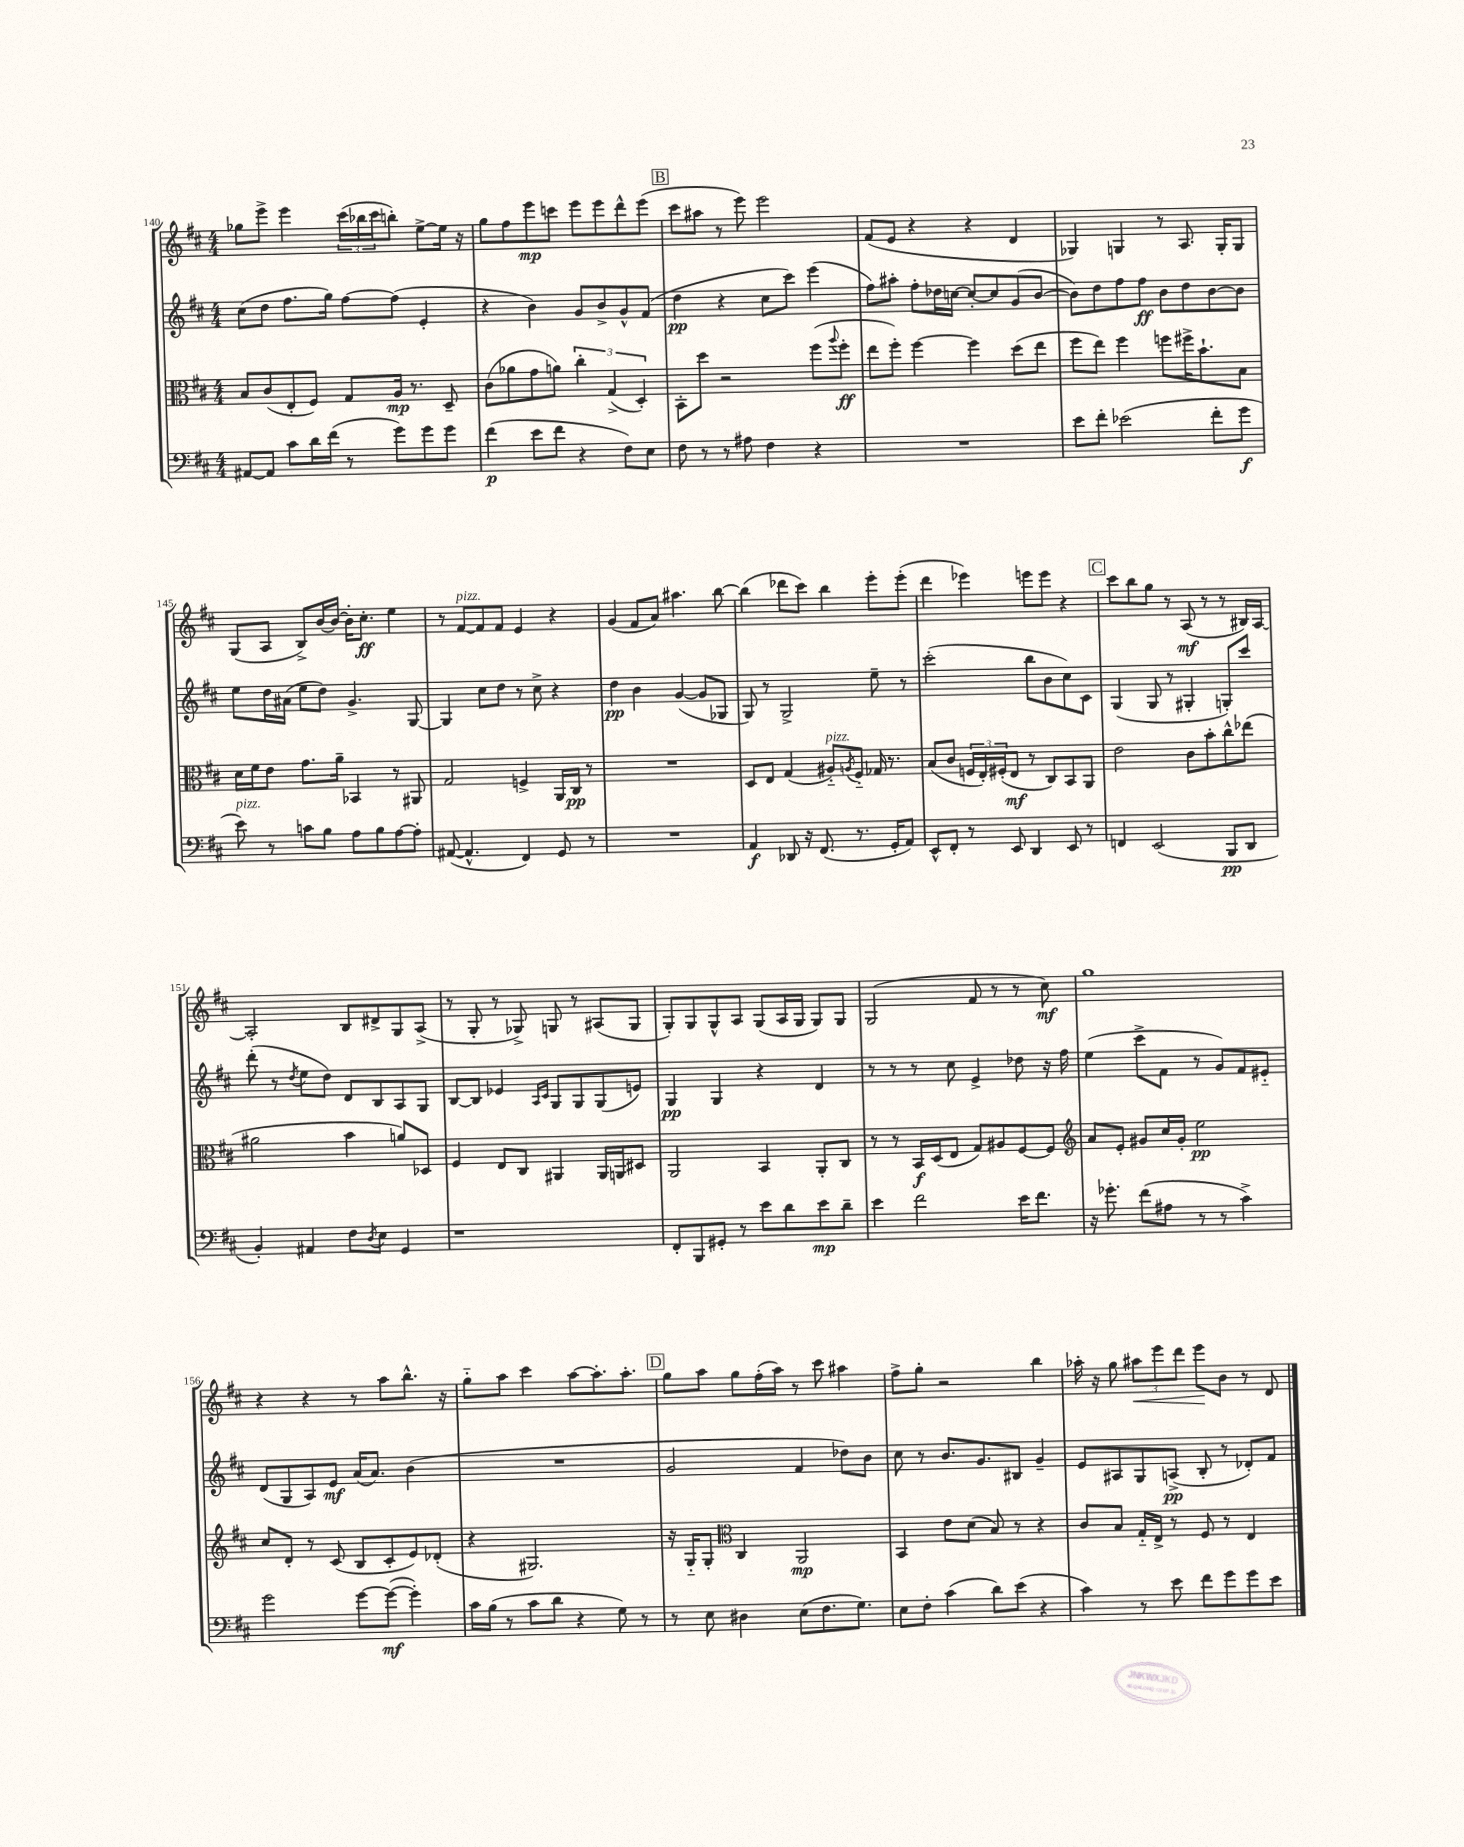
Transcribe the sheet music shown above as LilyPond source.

<<
\new StaffGroup <<
\new Staff = "s0" {
    \clef treble \key d \major \numericTimeSignature \time 4/4
    ges''8 e'''8-> e'''4 \tuplet 3/2 { cis'''16( bes''16 cis'''16 } b''8-.) e''8~-> e''16 r16 |
    g''8 fis''8 e'''8\mp c'''8 e'''8 e'''8 d'''8-^ e'''8( |
    \mark \markup { \box "B" } cis'''8 ais''8 r8 e'''8) e'''2 |
    fis'8( e'8 r4 r4 d'4 |
    ges4) g4 r8 a8. g16-. g8 |
    g8( a8 b8->) b'16~ b'16~ b'16-. cis''8.-.\ff e''4 |
    r8 fis'8~^\markup { \italic "pizz." } fis'8 fis'8 e'4 r4 |
    g'4( fis'8 a'8) ais''4. b''8~ |
    b''4( des'''8 cis'''8) b''4 e'''8-. e'''8-.( |
    d'''4 ees'''4) e'''8 e'''8 r4 |
    \mark \markup { \box "C" } cis'''8 b''8 g''8 r8 a8\mf( r8 r8 bis16) a16~ |
    a2-. b8 dis'8-> g8 a8->( |
    r8 g8-. r8 ges8->) g8 r8 ais8( g8 |
    g8-.) g8 g8-^ a8 g8( a16 g16 g8) g8 |
    g2( fis'8 r8 r8 cis''8\mf) |
    g''1 |
    r4 r4 r8 a''8 b''8.-^ r16 |
    g''8-_ a''8 cis'''4 a''8~ a''8.-. a''8.-. |
    \mark \markup { \box "D" } g''8 a''8 g''8 fis''16-.( a''16) r8 cis'''8 ais''4 |
    fis''8-> g''8-. r2 b''4 |
    aes''16-. r16 g''8 \tuplet 3/2 { ais''8\< e'''8 d'''8 } e'''8\! b'8 r8 d'8 \bar "|." |
}
\new Staff = "s1" {
    \clef treble \key d \major \numericTimeSignature \time 4/4
    cis''8( d''8 fis''8. g''16) fis''8~ fis''8( e'4-. |
    r4 b'4) g'8 b'8-> g'8-^ fis'8( |
    \mark \markup { \box "B" } d''4\pp r4 cis''8 cis'''8) e'''4( |
    fis''8) ais''8-. fis''8-. des''16 c''16~ c''8~-. c''8 g'8( b'8~ |
    b'8) d''8 fis''8 fis''8\ff b'8 d''8 b'8~ b'8 |
    e''8 d''16 ais'16( e''8 d''8) g'4.-> g8~ |
    g4 cis''8 d''8 r8 cis''8-> r4 |
    d''4\pp b'4 g'4~( g'8 ges8 |
    g8) r8 g2-> e''8-- r8 |
    cis'''2-.( b''8 b'8 cis''8) cis'8 |
    \mark \markup { \box "C" } g4( g8 r8 gis4-. g8-.) cis'''8 |
    d'''8-.( r8 \acciaccatura { d''8 } e''8 d''8) d'8 b8 a8 g8 |
    b8~ b8 ees'4 \grace { a16 cis'16 } g8 g8 g8( e'8) |
    g4\pp g4 r4 d'4 |
    r8 r8 r8 cis''8 e'4-> des''8 r16 fis''16 |
    e''4( cis'''8-> fis'8 r8 g'8) fis'8 eis'8-_ |
    d'8( g8 a8) e'8\mf a'16( a'8.) b'4( |
    R1 |
    \mark \markup { \box "D" } g'2 fis'4 des''8) b'8 |
    cis''8 r8 b'8. g'8. bis8 g'4-- |
    e'8 ais8 g8 a8->\pp( b8-. r8 des'8-.) fis'8 \bar "|." |
}
\new Staff = "s2" {
    \clef alto \key d \major \numericTimeSignature \time 4/4
    b8 cis'8( e8-. fis8) g8 a16\mp r8. d8-- |
    cis'8( aes'8 g'8 a'8) \tuplet 3/2 { cis''4-. g4->( d4-.) } |
    \mark \markup { \box "B" } b,8-. d''8 r2 fis''8( \appoggiatura { a''8 } fis''8-.\ff |
    e''8 fis''8-.) fis''4~ fis''4 d''8( e''8 |
    fis''8 e''8) fis''4 f''8 fis''16-> b'8.-! b8 |
    d'16 fis'16 e'8 g'8. a'16-- bes,4 r8 ais,8 |
    g2 f4-> a,16 cis16\pp r8 |
    R1 |
    d8 e8 g4( ais8-_^\markup { \italic "pizz." }) \acciaccatura { a8 } fis8-_ ges16 r8. |
    b8( cis'8 \tuplet 3/2 { f16 e16-.) fis16-.( } e8\mf r8 cis8) b,8 a,8 |
    \mark \markup { \box "C" } e'2 cis'8 b'8-. cis''8-^ ees''8( |
    ais'2 b'4 a'8) des8 |
    fis4 e8 cis8 ais,4 ais,16 a,16 dis8 |
    a,2 b,4 a,8-. cis8 |
    r8 r8 b,16\f d16( e8 g8) ais8 fis8~ fis8 |
    \clef treble a'8 e'8-. gis'8 cis''16 gis'16-. e''2\pp |
    cis''8 d'8-. r8 cis'8( b8 cis'8-. e'8) des'8-.( |
    r4 gis2.) |
    \mark \markup { \box "D" } r16 g16-_ g8-. \clef alto cis4 a,2\mp |
    b,4 e'8 d'8( b8) r8 r4 |
    cis'8 b8 g16-_ e16-> r8 fis8 r8 e4 \bar "|." |
}
\new Staff = "s3" {
    \clef bass \key d \major \numericTimeSignature \time 4/4
    ais,8~ ais,8 cis'8 d'16 fis'16( r8 g'8) g'8 g'8 |
    fis'4\p( e'8 fis'8 r4 fis8) e8 |
    \mark \markup { \box "B" } fis8 r8 r8 ais8 fis4 r4 |
    R1 |
    e'8 fis'8-. ees'2( fis'8-. g'8\f |
    e'8^\markup { \italic "pizz." }) r8 c'8 b8 a8 b8 a8~ a8-. |
    ais,8~( ais,4.-^ fis,4) g,8 r8 |
    R1 |
    a,4\f des,8 r16 fis,8.( r8. g,16-. a,8) |
    e,8-^ fis,8-. r8 e,8 d,4 e,8 r8 |
    \mark \markup { \box "C" } f,4 e,2( b,,8\pp d,8 |
    b,4-.) ais,4 fis8 \acciaccatura { d8 } e8 g,4 |
    r1 |
    fis,8-. b,,8 gis,8-. r8 e'8 d'8 e'8\mp d'8-- |
    e'4 fis'2 e'16 fis'8. |
    r16 ges'8.-. fis'8( ais8 r8 r8 cis'4->) |
    g'2 g'8~ g'8~\mf( g'4-.) |
    cis'16 b16( r8 cis'8 d'8 r4 g8) r8 |
    \mark \markup { \box "D" } r8 e8 dis4 e8( fis8. g8.) |
    e8 fis8-. cis'4( d'8) e'8( r4 |
    cis'4) r8 e'8 fis'8 g'8 g'8 e'8 \bar "|." |
}
>>
>>
\layout { \context { \Score currentBarNumber = #140 } }
